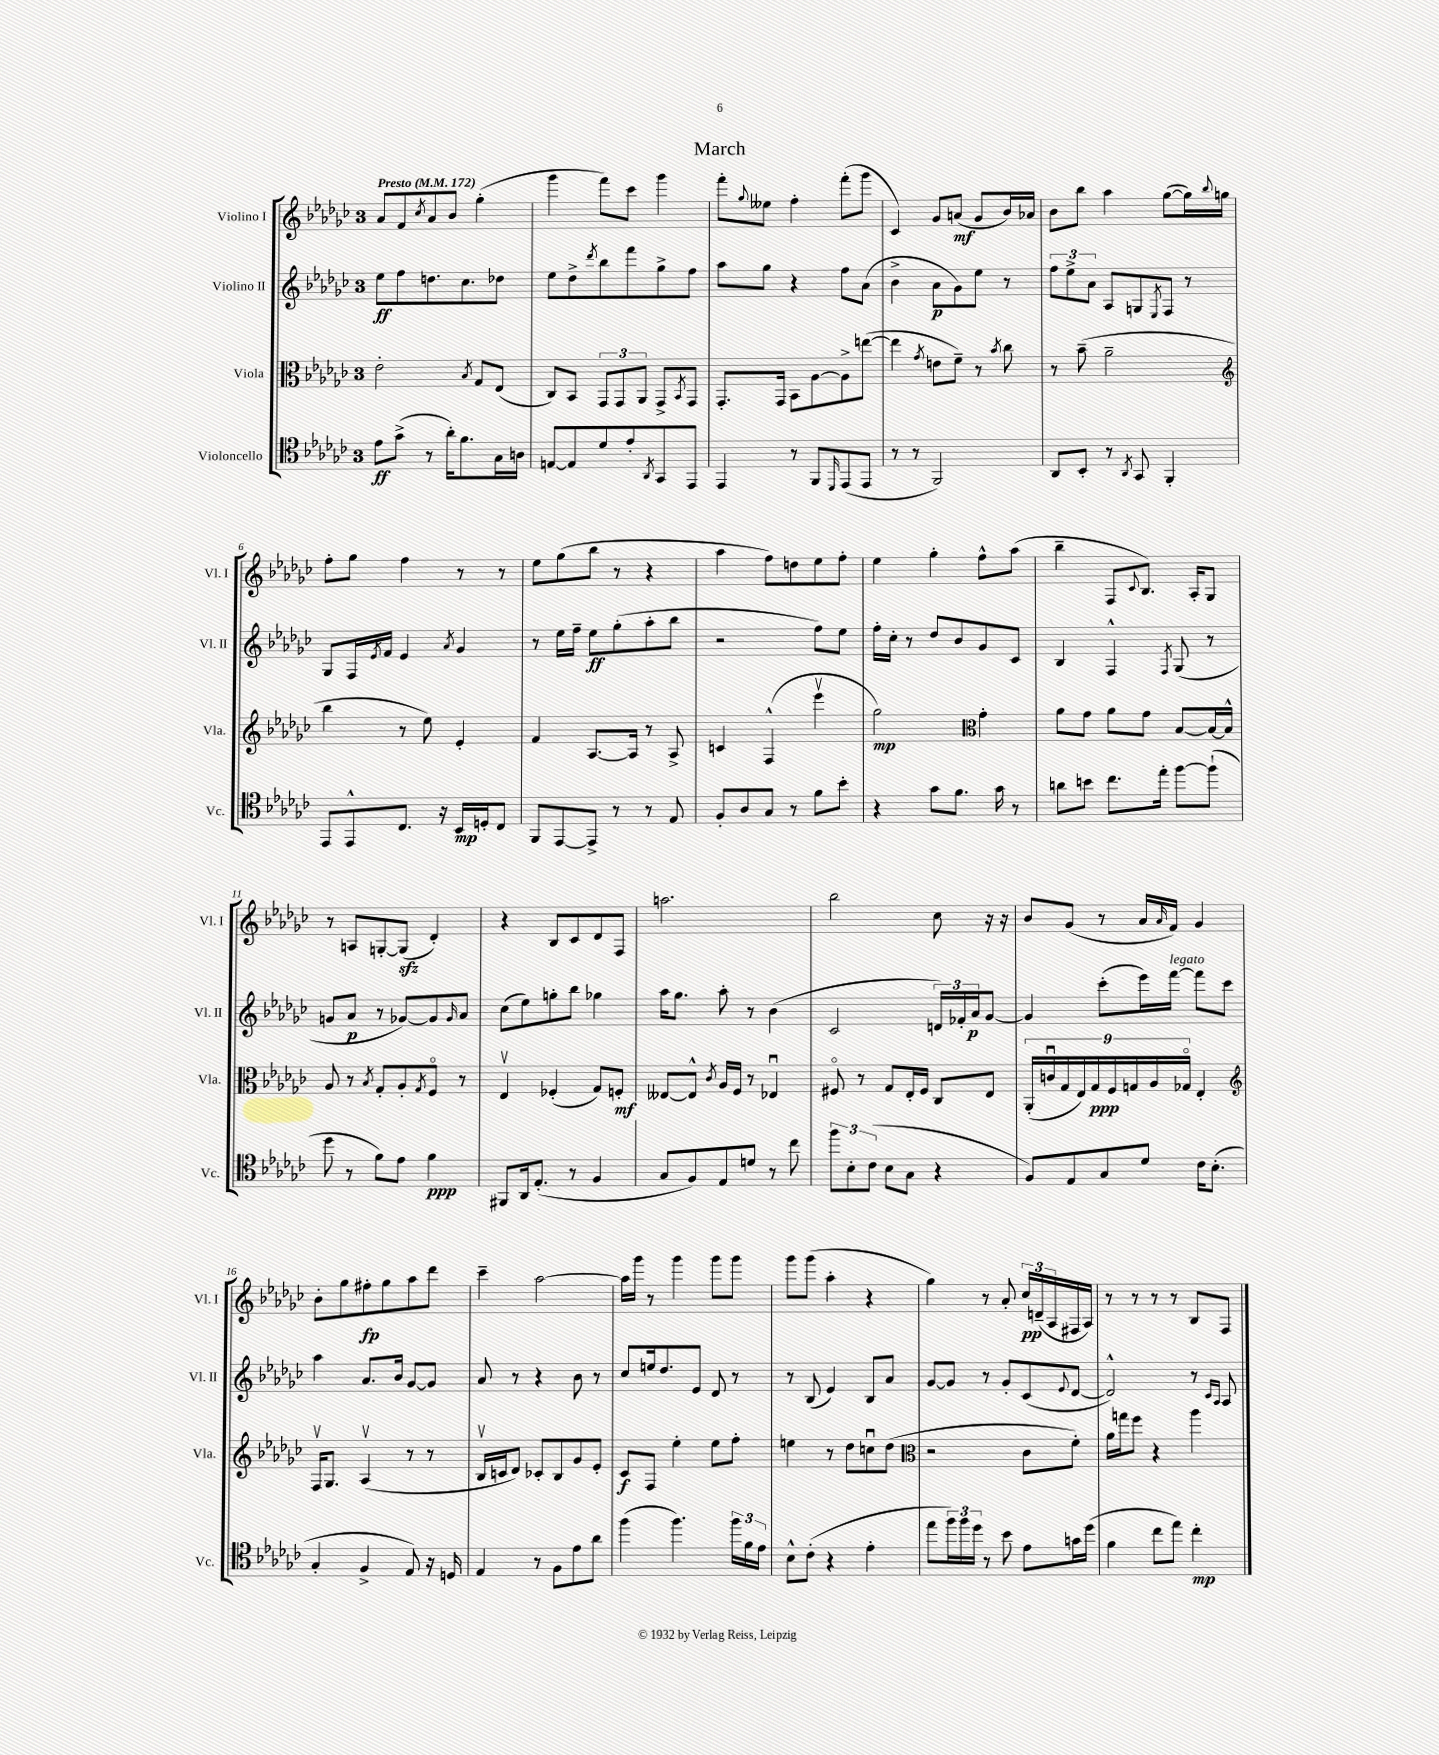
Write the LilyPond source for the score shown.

\header { title = "March" }
<<
\new StaffGroup <<
\new Staff = "s0" \with { instrumentName = "Violino I" shortInstrumentName = "Vl. I" } {
    \clef treble \key ges \major \once \override Staff.TimeSignature.style = #'single-digit \time 3/4 \tempo "Presto" 4 = 172
    aes'8 f'8 \acciaccatura { ces''8 } aes'8 bes'8 ges''4-.( |
    ges'''4 f'''8) ces'''8 ges'''4 |
    f'''8-. \appoggiatura { ges''8 } eeses''8 f''4-. f'''8-.( ges'''8 |
    ces'4) ges'8 a'8\mf( ges'8 bes'16) aes'16 |
    bes'8 bes''8 aes''4 ges''8~( ges''16) \appoggiatura { bes''8 } g''16 |
    f''8-. ges''8 f''4 r8 r8 |
    ees''8 ges''8( bes''8 r8 r4 |
    aes''4 f''8) d''8 ees''8 f''8-. |
    ees''4 ges''4-. f''8-^ aes''8( |
    bes''4-- f8 \appoggiatura { ces'8 } bes8.) aes16-. ges8 |
    r8 a8 g8~-. g8\sfz( des'4-.) |
    r4 bes8 ces'8 des'8 f8 |
    a''2. |
    bes''2 ces''8 r16 r16 |
    bes'8 ges'8( r8 aes'16 \grace { aes'16 } f'16) ges'4 |
    bes'8-. ges''8 fis''8-.\fp ges''8 aes''8 des'''8 |
    ces'''4-- aes''2~ |
    aes''16 ges'''16 r8 ges'''4 ges'''8 ges'''8 |
    ges'''8 ges'''8( aes''4-. r4 |
    ges''4) r8 aes'8-. \tuplet 3/2 { ces''16\pp d'16--( aes16 } fis16 aes16) |
    r8 r8 r8 r8 bes8 f8 \bar "|." |
}
\new Staff = "s1" \with { instrumentName = "Violino II" shortInstrumentName = "Vl. II" } {
    \clef treble \key ges \major \once \override Staff.TimeSignature.style = #'single-digit \time 3/4
    ees''8\ff f''8 d''8. ces''8. des''8 |
    ees''8 des''8-> \acciaccatura { des'''8 } bes''8 f'''8 ges''8-> f''8 |
    aes''8 ges''8 r4 f''8 aes'8( |
    bes'4-> aes'8\p ges'8) ees''8 r8 |
    \tuplet 3/2 { f''8 ees''8-> aes'8 } aes8 g8 \acciaccatura { ees8 } f8 r8 |
    ges8 f16 \acciaccatura { ees'8 } f'16 ees'4 \acciaccatura { aes'8 } ges'4 |
    r8 ees''16 f''16-- ees''8\ff ges''8-.( aes''8-. bes''8 |
    r2 f''8) ees''8 |
    f''16-. ces''16-. r8 des''8 bes'8 ges'8 ces'8 |
    bes4 f4-^ \acciaccatura { f8 } ges8( r8 |
    g'8 aes'8\p r8 ges'8~) ges'8 \grace { ges'16 } aes'8 |
    ces''8( ees''8) g''8-. bes''8 ges''4 |
    aes''16 ges''8. aes''8-. r8 bes'4( |
    ces'2 \tuplet 3/2 { d'16) fes'16-. aes'16\p } ges'8~ |
    ges'4 ces'''8-.( ees'''16) f'''16~^\markup { \italic "legato" } f'''8 ces'''8 |
    aes''4 aes'8. bes'16 ges'8~ ges'8 |
    aes'8 r8 r4 bes'8 r8 |
    ces''8 e''16 des''8. ees'8 des'8 r8 |
    r8 bes8( ees'4) bes8 aes'8 |
    ges'8~ ges'8 r8 ges'8-. ces'8( \appoggiatura { ees'8 } des'8~ |
    des'2-^) r8 \grace { ces'16 aes16 } aes8 \bar "|." |
}
\new Staff = "s2" \with { instrumentName = "Viola" shortInstrumentName = "Vla." } {
    \clef alto \key ges \major \once \override Staff.TimeSignature.style = #'single-digit \time 3/4
    ees'2-. \acciaccatura { bes8 } ges8 ees8( |
    ces8) bes,8 \tuplet 3/2 { ges,8 ges,8 aes,8 } ges,8-> \acciaccatura { bes,8 } ges,8 |
    ges,8.-. ges,16 bes,8 aes8~ aes8-> e''8~( |
    e''4 \acciaccatura { ges'8 } e'8 f'8--) r8 \acciaccatura { bes'8 } ces''8 |
    r8 bes'8--( aes'2-- |
    \clef treble bes''4 r8 ees''8) ees'4-. |
    f'4 aes8.~ aes16 r8 aes8-> |
    c'4 f4-^( ees'''4\upbow |
    ges''2\mp) \clef alto ges'4-. |
    aes'8 ges'8 aes'8 ges'8 bes8~ bes16~ bes16-^ |
    aes8 r8 \acciaccatura { bes8 } ges8-. aes8-. \acciaccatura { ges8 } f8\flageolet r8 |
    ees4\upbow fes4-.( ges8) f8-.\mf |
    eeses8~ eeses8-^ \acciaccatura { ces'8 } aes16 f16 r8 ees4\downbow |
    fis8\flageolet r8 ges8 ees16-. fis16 ces8 ees8 |
    \tuplet 9/8 { aes,16-.( c'16\downbow ges16 ees16) ges16\ppp f16 g16 aes16 ges16\flageolet } ees4-. |
    \clef treble f16\upbow ges8. aes4\upbow( r8 r8 |
    bes16\upbow c'16 des'8) ces'8-. bes8 ges'8 ees'8-. |
    ces'8\f f8 ees''4-. ees''8 f''8-. |
    e''4 r8 des''8 c''8\downbow des''8( |
    \clef alto r2 ces'8 f'8-.) |
    aes'16 g''16 f''8 r4 aes''4 \bar "|." |
}
\new Staff = "s3" \with { instrumentName = "Violoncello" shortInstrumentName = "Vc." } {
    \clef tenor \key ges \major \once \override Staff.TimeSignature.style = #'single-digit \time 3/4
    ees'8\ff ges'8->( r8 aes'16-.) f'8. ges16 a16 |
    e8~ e8 des'8 ees'8-. \acciaccatura { aes,8 } ges,8 ees,8 |
    ees,4 r8 f,8 \grace { des,16 } ees,8( ees,8 |
    r8 r8 f,2) |
    aes,8 bes,8-. r8 \acciaccatura { aes,8 } ges,8 f,4-. |
    ees,8 ees,8-^ ces8. r16 bes,16\mp d16-. ces8 |
    f,8 ees,8~ ees,8-> r8 r8 ees8 |
    f8-. aes8 ges8 r8 f'8 bes'8-. |
    r4 ges'8 f'8. ges'16 r8 |
    a'8 b'8 ces''8. ees''16-. f''8~ f''8-!( |
    des''8 r8 f'8) ees'8 f'4\ppp |
    fis,8 aes,16 ees8.-.( r8 f4 |
    ges8 f8) ees8 d'8 r8 ces''8 |
    \tuplet 3/2 { f''8 bes8-. ces'8( } bes8 ges8 r4 |
    f8) ees8 ges8 des'8 ces'16 bes8.-.( |
    ges4-. f4-> ees8) r16 d16 |
    ees4 r8 f8 ees'8 aes'8 |
    f''4( f''4.) \tuplet 3/2 { f''16 f'16 ees'16 } |
    bes8-^ ces'8-.( r4 ees'4-. |
    ees''8 \tuplet 3/2 { f''16) f''16 des''16 } r8 bes'8 ees'8 g'16 des''16( |
    f'4 ces''8 ees''8) ces''4-.\mp \bar "|." |
}
>>
>>
